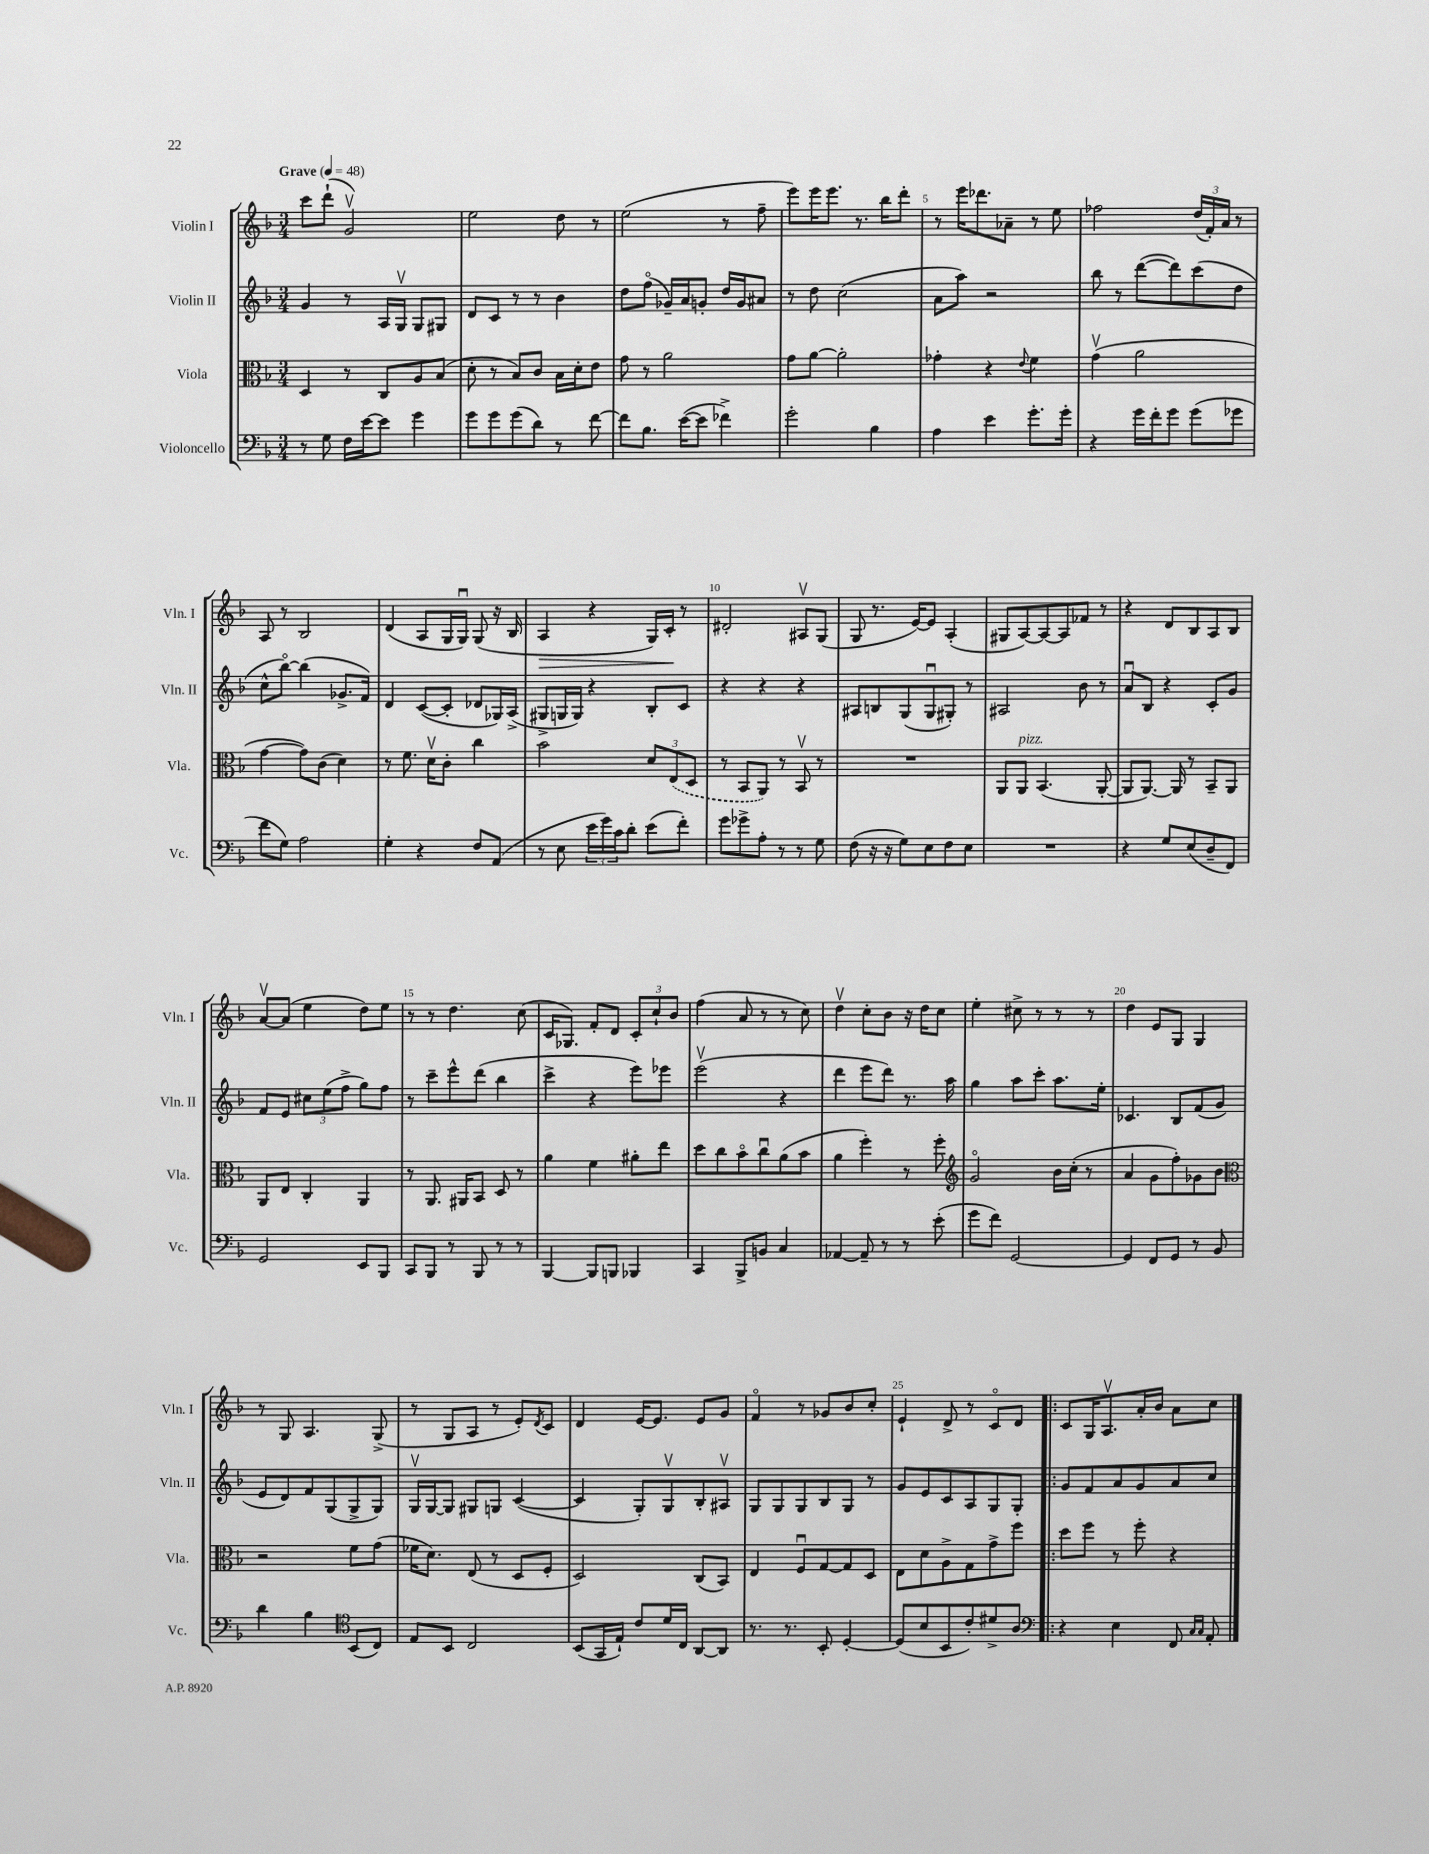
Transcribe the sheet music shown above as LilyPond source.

<<
\new StaffGroup <<
\new Staff = "s0" \with { instrumentName = "Violin I" shortInstrumentName = "Vln. I" } {
    \clef treble \key f \major \numericTimeSignature \time 3/4 \tempo "Grave" 4 = 48
    c'''8 d'''8-!( g'2\upbow) |
    e''2 d''8 r8 |
    e''2( r8 f''8-- |
    e'''8) e'''16 e'''8. r8. bes''16 d'''8-. |
    r8 e'''16 des'''8. aes'8-- r8 e''8 |
    fes''2 \tuplet 3/2 { d''16( f'16-.) a'16 } r8 |
    a8 r8 bes2 |
    d'4( a8 g16 g16\downbow) g8( r16 bes16 |
    a4\> r4 g16) c'16-.\! r8 |
    dis'2-. ais8\upbow g8( |
    g8 r8. e'16~) e'8 a4-.( |
    gis8 a8~) a8~ a8 fes'8 r8 |
    r4 d'8 bes8 a8 bes8 |
    a'8~\upbow a'8( e''4 d''8) e''8 |
    r8 r8 d''4. c''8( |
    c'16 ges8.) f'8-. d'8 \tuplet 3/2 { c'8-. c''8-! bes'8 } |
    f''4( a'8 r8 r8 c''8) |
    d''4\upbow c''8-. bes'8 r16 d''16 c''8 |
    e''4-. cis''8-> r8 r8 r8 |
    d''4 e'8 g8 g4 |
    r8 g8 a4. g8->( |
    r8 g8 a8 r8 e'8-.) \acciaccatura { d'8 } c'8 |
    d'4 e'16~ e'8. e'8 g'8 |
    f'4\flageolet r8 ges'8 bes'8 c''8-. |
    e'4-! d'8-> r8 c'8\flageolet d'8 |
    \bar ".|:" c'8 g16 a8.\upbow a'16-. bes'16 a'8 c''8 \bar "|." |
}
\new Staff = "s1" \with { instrumentName = "Violin II" shortInstrumentName = "Vln. II" } {
    \clef treble \key f \major \numericTimeSignature \time 3/4
    g'4 r8 a16 g16\upbow g8 gis8 |
    d'8 c'8 r8 r8 bes'4 |
    d''8 f''8\flageolet( ges'16--) a'16 g'8-. d''16 g'16 ais'8 |
    r8 d''8 c''2( |
    a'8 a''8) r2 |
    bes''8 r8 d'''8~( d'''8) c'''8( d''8 |
    c''8-^ bes''8~\flageolet) bes''4( ges'8.-> f'16) |
    d'4 c'8~( c'8-. des'8 ges16) a16->( |
    gis8-> g16 g16) r4 bes8-. c'8 |
    r4 r4 r4 |
    ais8 b8 g8( g8\downbow gis8-.) r8 |
    ais2 bes'8 r8 |
    a'8\downbow bes8 r4 c'8-. g'8 |
    f'8 e'8 \tuplet 3/2 { cis''8 e''8( f''8-> } g''8) f''8 |
    r8 c'''8-- e'''8-^ d'''8( bes''4 |
    c'''4-> r4 e'''8) ees'''8 |
    e'''2\upbow( r4 |
    d'''4 e'''8 d'''8) r8. a''16 |
    g''4 a''8 c'''8-. a''8. e''16-. |
    ces'4. bes8 f'8( g'8 |
    e'8 d'8) f'8 g8( g8-> g8) |
    g16\upbow g16~ g8 gis8 g8 c'4~( |
    c'4 g8-.) g8\upbow bes8-. ais8\upbow |
    g8 g8 g8 bes8 g8 r8 |
    g'8 e'8 c'8 a8 g8 g8-. |
    \bar ".|:" g'8 f'8 a'8 g'8 a'8 c''8 \bar "|." |
}
\new Staff = "s2" \with { instrumentName = "Viola" shortInstrumentName = "Vla." } {
    \clef alto \key f \major \numericTimeSignature \time 3/4
    d4 r8 c8 a8 bes8( |
    d'8-. r8 bes8) c'8 bes16 d'16-. e'8 |
    g'8 r8 a'2 |
    g'8 a'8~ a'2-. |
    ges'4-. r4 \appoggiatura { e'8 } f'4 |
    g'4\upbow( a'2 |
    g'4~ g'8) c'8( d'4) |
    r8 f'8. d'16\upbow c'8-. c''4 |
    bes'2 \tuplet 3/2 { d'8 \once \slurDashed e8( d8 } |
    r8 bes,8 a,8) r8 bes,8\upbow r8 |
    R2. |
    a,8 a,8^\markup { \italic "pizz." } bes,4.( a,8~-. |
    a,8 a,8.~) a,16 r8 bes,8-- a,8 |
    a,8 e8 c4-. a,4 |
    r8 a,8. ais,16 bes,8 d8 r8 |
    a'4 f'4 ais'8-. e''8 |
    d''8 c''8 bes'8\flageolet c''8\downbow a'8( bes'8 |
    a'4 f''4-.) r8 f''8-. |
    \clef treble g'2\flageolet bes'16 c''16-.( r8 |
    a'4 g'8 f''8-.) ges'8 bes'8 |
    \clef alto r2 f'8 g'8( |
    fes'16 d'8.) e8( r8 d8 f8-. |
    d2) c8( bes,8) |
    e4 f8\downbow g8~ g8 d8 |
    e8 d'8 a8-> g8 g'8-> f''8 |
    \bar ".|:" d''8 f''8 r8 f''8-. r4 \bar "|." |
}
\new Staff = "s3" \with { instrumentName = "Violoncello" shortInstrumentName = "Vc." } {
    \clef bass \key f \major \numericTimeSignature \time 3/4
    r8 g8 f16 e'16~ e'8 g'4 |
    g'8 g'8 g'8( d'8) r8 f'8~ |
    f'8 bes8. e'16~( e'8 fes'4->) |
    g'2-. bes4 |
    a4 e'4 g'8.-. g'16-. |
    r4 g'16 f'16-. g'8 g'8( ges'8 |
    f'8 g8) a2 |
    g4-. r4 f8 a,8( |
    r8 e8 \tuplet 3/2 { e'16 g'16) c'16 } d'8-. e'8( f'8-.) |
    g'8 ges'8-> a8-. r8 r8 g8 |
    f8( r16 r16 g8) e8 f8 e8 |
    R2. |
    r4 g8 e8( d8-- f,8) |
    g,2 e,8 bes,,8 |
    c,8 bes,,8 r8 bes,,8 r8 r8 |
    bes,,4~ bes,,8 b,,8 bes,,4 |
    c,4 bes,,8-> b,8 c4 |
    aes,4~ aes,8-- r8 r8 e'8-.( |
    g'8 f'8) g,2~ |
    g,4 f,8 g,8 r8 bes,8 |
    d'4 bes4 \clef tenor bes,8( c8) |
    e8 bes,8 c2 |
    bes,8( g,16 e16-!) c'8 d'16 c16 a,8~ a,8 |
    r8. r8. bes,8-. d4~-. |
    d8( bes8 bes,8 c'8-.) dis'8-> a8 |
    \clef bass \bar ".|:" r4 e4 f,8 \grace { c16 c16 } a,8-. \bar "|." |
}
>>
>>
\layout { \context { \Score \override BarNumber.break-visibility = ##(#f #t #t) barNumberVisibility = #(every-nth-bar-number-visible 5) } }
